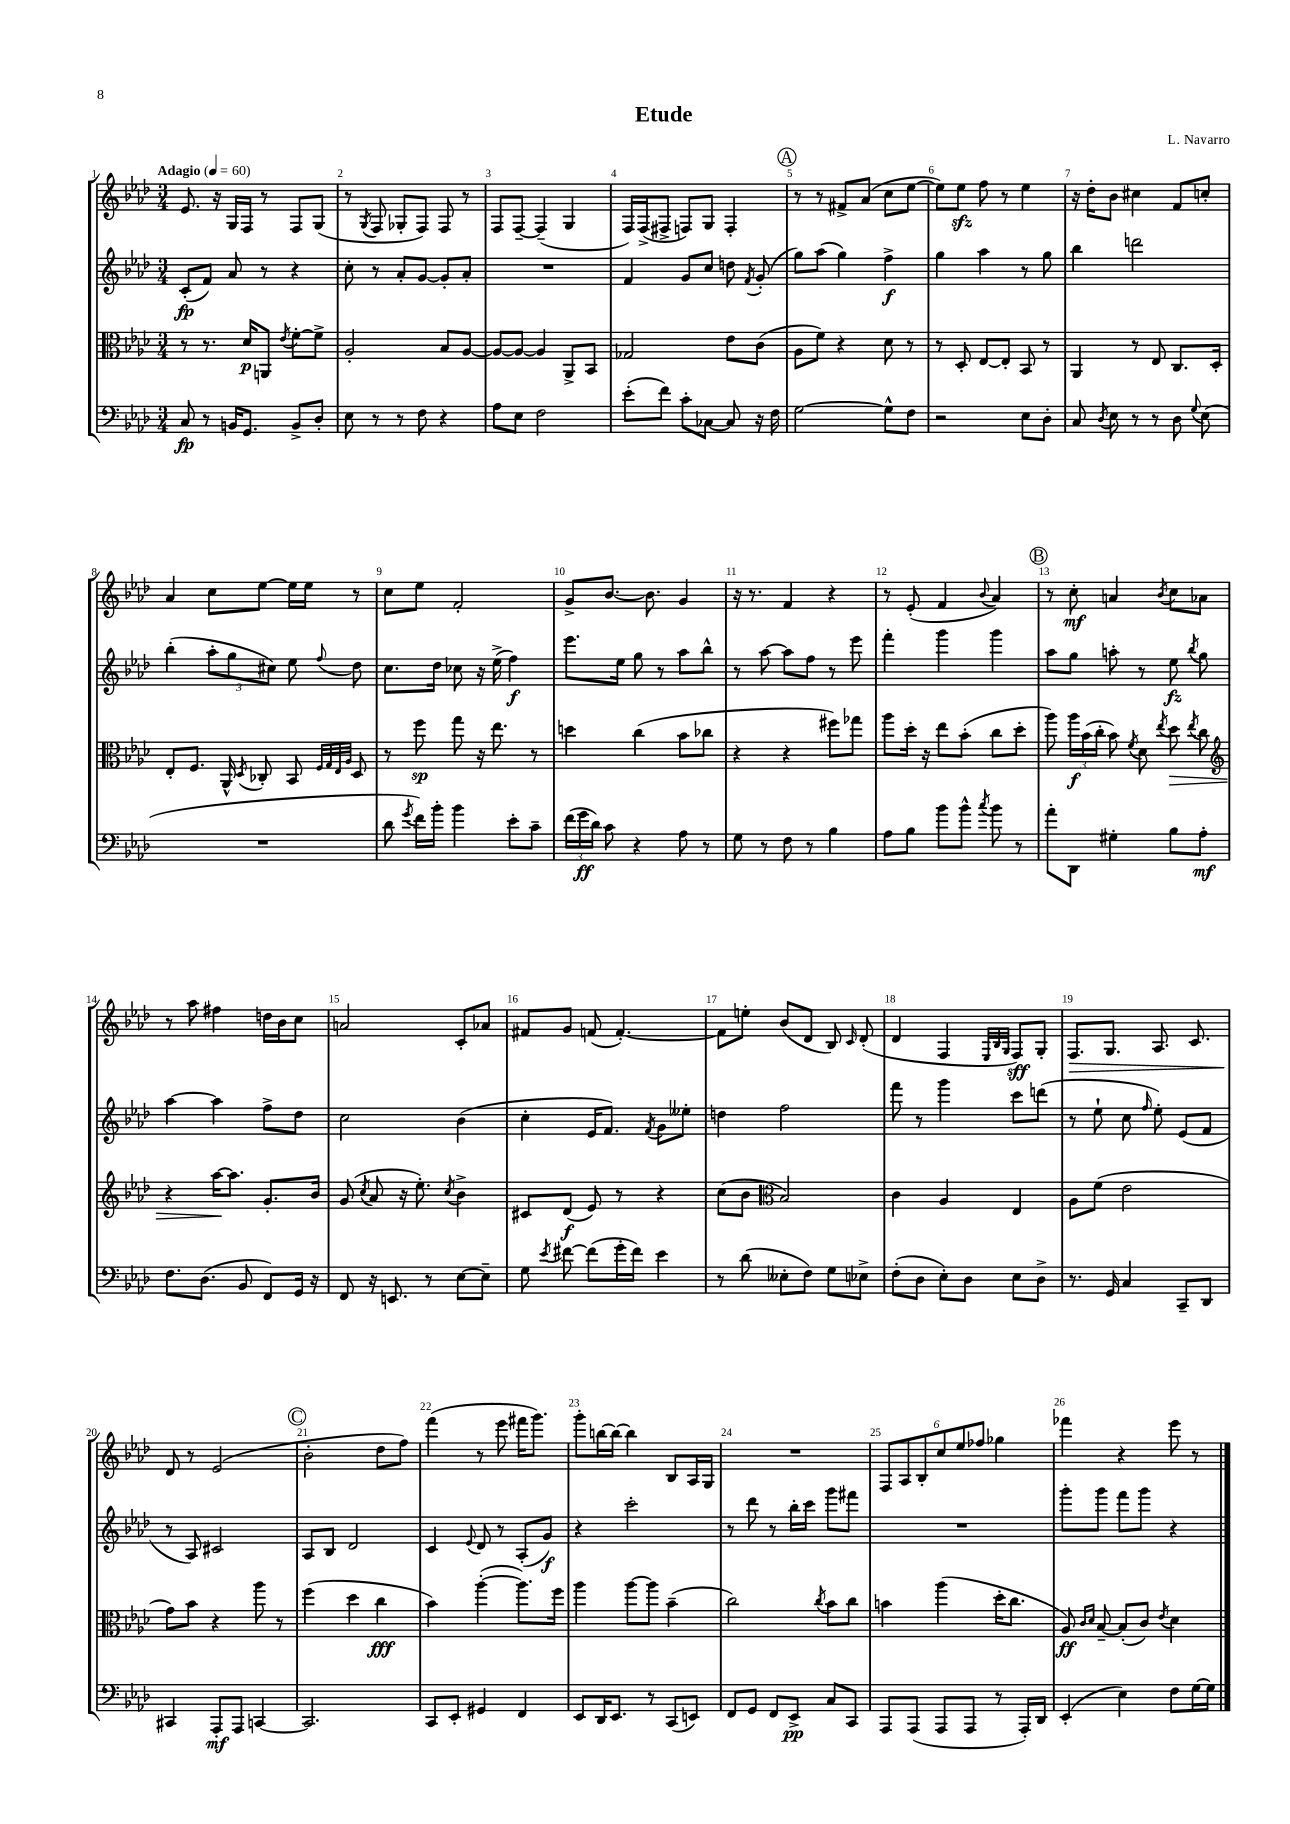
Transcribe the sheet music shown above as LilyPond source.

\header { title = "Etude" composer = "L. Navarro" }
<<
\new StaffGroup <<
\new Staff = "s0" {
    \clef treble \key aes \major \numericTimeSignature \time 3/4 \tempo "Adagio" 4 = 60
    \autoBeamOff ees'8. r16 g16[ f16] r8 f8[ g8]( |
    r8 \acciaccatura { g8 } f8 ges8[-. f8]) f8 r8 |
    f8[ f8]~-- f4--( g4 |
    f16[) f16->( fis8]-> f8[) g8] f4-. |
    \mark \markup { \circle "A" } r8 r8 fis'8[-> aes'8]( c''8[ ees''8]~ |
    ees''8[) ees''8]\sfz f''8 r8 ees''4 |
    r16 des''16[-. bes'8] cis''4 f'8[ c''8]-. |
    aes'4 c''8[ ees''8]~ ees''16[ ees''16] r8 |
    c''8[ ees''8] f'2-. |
    g'8[-> bes'8.]~ bes'8. g'4 |
    r16 r8. f'4 r4 |
    r8 ees'8-.( f'4 \appoggiatura { bes'8 } aes'4) |
    \mark \markup { \circle "B" } r8 c''8-.\mf a'4 \acciaccatura { bes'8 } c''8[ aes'8] |
    r8 aes''8 fis''4 d''16[ bes'16 c''8] |
    a'2 c'8[-. aes'8] |
    fis'8[ g'8] f'8( f'4.~-.) |
    f'8[ e''8]-. bes'8[( des'8] bes8) \grace { c'16 } des'8-.( |
    des'4 f4 \grace { ees32[ bes32 g32] } f8[\sff) g8]-. |
    f8.[\> g8.] aes8. c'8. |
    des'8\! r8 ees'2( |
    \mark \markup { \circle "C" } bes'2-. des''8[ f''8]) |
    f'''4( r8 ees'''8 fis'''16[ g'''8.]) |
    g'''8[-. b''16~ b''16]~ b''4 bes8[ aes16 g16] |
    R2. |
    \tuplet 6/4 { f8[ aes8 bes8-. c''8 ees''8 fes''8] } ges''4 |
    fes'''4 r4 ees'''8 r8 \bar "|." |
}
\new Staff = "s1" {
    \clef treble \key aes \major \numericTimeSignature \time 3/4
    \autoBeamOff c'8[-.\fp( f'8]) aes'8 r8 r4 |
    c''8-. r8 aes'8[-. g'8]~ g'8[-. aes'8]-. |
    R2. |
    f'4 g'8[ c''8] d''8 \acciaccatura { f'8 } g'8-.( |
    \mark \markup { \circle "A" } g''8[) aes''8]( g''4) f''4->\f |
    g''4 aes''4 r8 g''8 |
    bes''4 d'''2 |
    bes''4-.( \tuplet 3/2 { aes''8[-. g''8 cis''8]) } ees''8 \appoggiatura { f''8 } des''8 |
    c''8.[ des''16] ces''8 r16 ees''16->( f''4\f) |
    ees'''8.[ ees''16] g''8 r8 aes''8[ bes''8]-^ |
    r8 aes''8~ aes''8[ f''8] r8 ees'''8 |
    f'''4-. g'''4 g'''4 |
    \mark \markup { \circle "B" } aes''8[ g''8] a''8-. r8 ees''8\fz \acciaccatura { bes''8 } g''8 |
    aes''4~ aes''4 f''8[-> des''8] |
    c''2 bes'4( |
    c''4-. ees'16[ f'8.]) \acciaccatura { f'8 } g'8[ eeses''8]-. |
    d''4 f''2 |
    f'''8 r8 g'''4 c'''8[ d'''8]( |
    r8 ees''8-! c''8 \grace { f''16 } ees''8-.) ees'8[( f'8] |
    r8 aes8) cis'2 |
    \mark \markup { \circle "C" } aes8[ bes8] des'2 |
    c'4 \appoggiatura { ees'8 } des'8 r8 aes8[-.( g'8]\f) |
    r4 c'''2-. |
    r8 des'''8 r8 bes''16[-. c'''16] g'''8[ fis'''8] |
    R2. |
    g'''8[-. g'''8] f'''8[ g'''8] r4 \bar "|." |
}
\new Staff = "s2" {
    \clef alto \key aes \major \numericTimeSignature \time 3/4
    \autoBeamOff r8 r8. des'16[\p a,8] \acciaccatura { ees'8 } f'8[~-. f'8]-> |
    aes2-. bes8[ aes8]~ |
    aes8[~ aes8]~ aes4 aes,8[-> bes,8] |
    ges2 ees'8[ c'8]( |
    \mark \markup { \circle "A" } aes8[ f'8]) r4 des'8 r8 |
    r8 des8-. ees8[~ ees8]-. bes,8 r8 |
    aes,4 r8 ees8 c8.[ des16]-. |
    ees8[-. f8.] aes,16-^ \acciaccatura { des8 } ces8-. bes,8 \grace { f32[ g32 ees32 aes32] } des8 |
    r8 f''8\sp g''8 r16 ees''8. r8 |
    d''4 c''4( bes'8[ ces''8] |
    r4 r4 fis''8[) ges''8] |
    aes''8[ des''16]-. r16 ees''8[ bes'8]-.( c''8[ des''8]-. |
    \mark \markup { \circle "B" } aes''8) \tuplet 3/2 { aes''16[\f bes'16( c''16]-. } bes'8) \acciaccatura { f'8 } des'8 \acciaccatura { ees''8 } des''8\> \acciaccatura { ees''8 } c''8 |
    \clef treble r4 aes''16[~\! aes''8.] g'8.[-. bes'16] |
    g'8( \acciaccatura { c''8 } aes'8 r16 ees''8.-.) \acciaccatura { c''8 } bes'4-> |
    cis'8[ des'8]\f( ees'8) r8 r4 |
    c''8[( bes'8] \clef alto bes2) |
    c'4 aes4 ees4 |
    aes8[ f'8]( ees'2 |
    g'8[) bes'8] r4 aes''8 r8 |
    \mark \markup { \circle "C" } f''4( des''4 c''4\fff |
    bes'4) aes''4~-.( aes''8.[) f''16] |
    aes''4 aes''8[~ aes''8] bes'4--( |
    c''2) \acciaccatura { c''8 } bes'8[ c''8] |
    b'4 aes''4( des''16[-. c''8.] |
    aes8\ff) \grace { c'16[ des'16] } bes8~-- bes8[-.( c'8]) \acciaccatura { ees'8 } des'4 \bar "|." |
}
\new Staff = "s3" {
    \clef bass \key aes \major \numericTimeSignature \time 3/4
    \autoBeamOff c8\fp r8 b,16[ g,8.] b,8[-> des8]-. |
    ees8 r8 r8 f8 r4 |
    aes8[ ees8] f2 |
    ees'8[-.( f'8]) c'8[-. ces8]~ ces8 r16 f16 |
    \mark \markup { \circle "A" } g2~ g8[-^ f8] |
    r2 ees8[ des8]-. |
    c8 \acciaccatura { des8 } ees8 r8 r8 des8 \appoggiatura { g8 } ees8( |
    R2. |
    des'8 \acciaccatura { g'8 } f'16[) bes'16]-. bes'4 ees'8[-. c'8]-- |
    \tuplet 3/2 { f'16[( g'16\ff des'16]) } c'8 r4 aes8 r8 |
    g8 r8 f8 r8 bes4 |
    aes8[ bes8] bes'8[ bes'8]-^ \acciaccatura { c''8 } bes'8 r8 |
    \mark \markup { \circle "B" } aes'8[-. des,8] gis4-. bes8[ aes8]-.\mf |
    f8.[ des8.]( bes,8 f,8[) g,16] r16 |
    f,8 r16 e,8. r8 ees8[~ ees8]-- |
    g8 \acciaccatura { ees'8 } fis'8~ fis'8[( g'16-. fis'16]) ees'4 |
    r8 des'8( eeses8[-. f8]) g8[ ees8]-> |
    f8[-.( des8] ees8[-.) des8] ees8[ des8]-> |
    r8. g,16 c4 c,8[-- des,8] |
    cis,4 aes,,8[-.\mf aes,,8] c,4~ |
    \mark \markup { \circle "C" } c,2. |
    c,8[ ees,8]-. gis,4 f,4 |
    ees,8[ des,16 ees,8.] r8 c,8[( e,8]) |
    f,8[ g,8] f,8[ ees,8]->\pp c8[ c,8] |
    aes,,8[ aes,,8]( aes,,8[ aes,,8] r8 aes,,16[-.) des,16] |
    ees,4-.( ees4) f8[ g16~ g16] \bar "|." |
}
>>
>>
\layout { \context { \Score \override BarNumber.break-visibility = ##(#f #t #t) barNumberVisibility = #all-bar-numbers-visible } }
